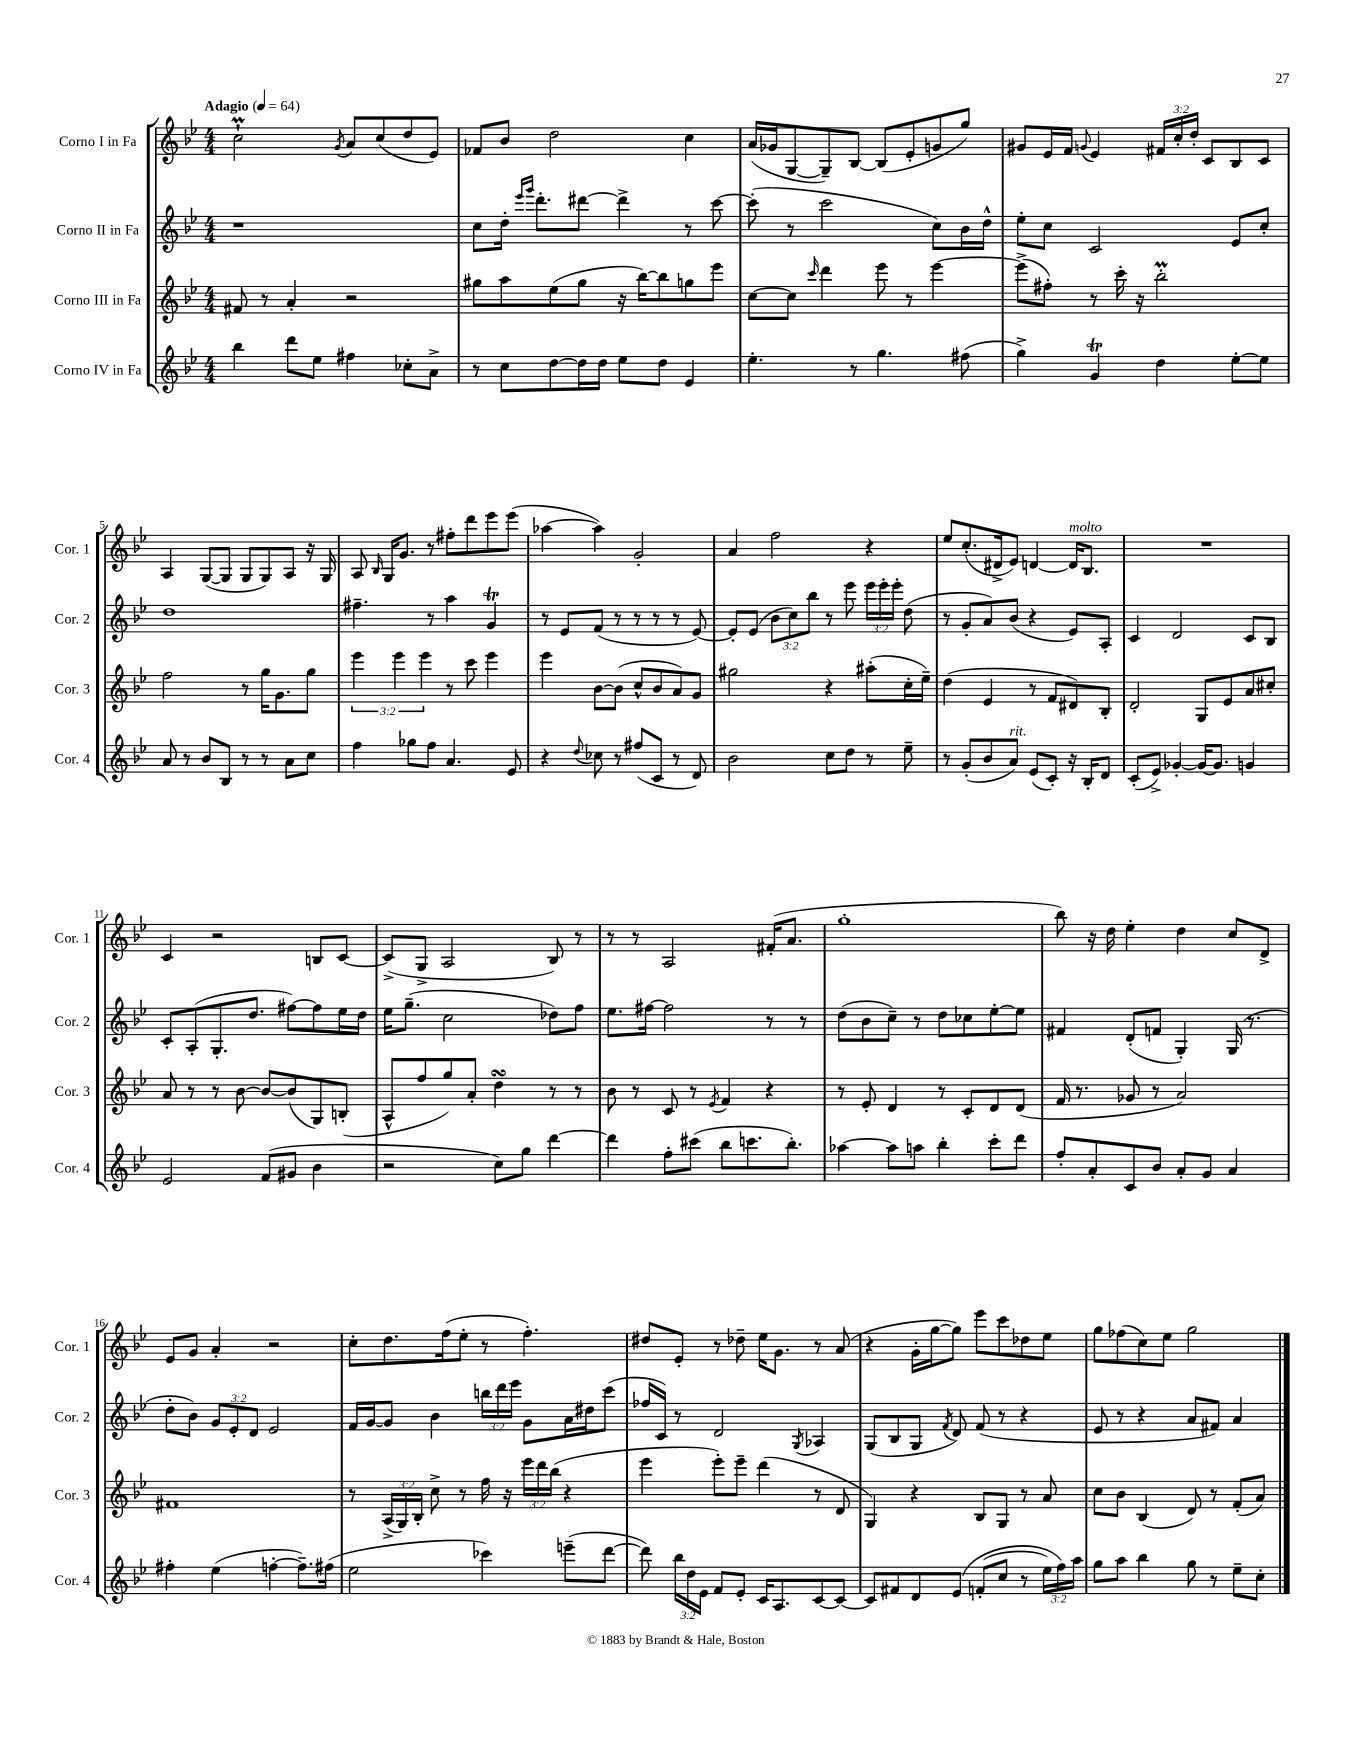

**kern	**kern	**kern	**kern
*part4	*part3	*part2	*part1
*staff4	*staff3	*staff2	*staff1
*I"Corno IV in Fa	*I"Corno III in Fa	*I"Corno II in Fa	*I"Corno I in Fa
*I'Cor. 4	*I'Cor. 3	*I'Cor. 2	*I'Cor. 1
*clefG2	*clefG2	*clefG2	*clefG2
*k[b-e-]	*k[b-e-]	*k[b-e-]	*k[b-e-]
*M4/4	*M4/4	*M4/4	*M4/4
*MM64	*MM64	*MM64	*MM64
=1	=1	=1	=1
!	!	!	!LO:TX:a:B:t=Adagio
4bb-\	8f#X/	1r	2ccM`\
.	8r	.	.
8ddd\L	4a'/	.	.
8ee-\J	.	.	.
.	.	.	8qg/
4ff#X\	2r	.	8a/L
.	.	.	(8cc/
8cc-X'\L	.	.	8dd/
8a^\J	.	.	8e-/J)
=2	=2	=2	=2
8r	8gg#X\L	8cc\L	8f-X/L
8cc\L	8aa\	16dd'\Jk	8b-/J
.	.	16qqeee-/LL	.
.	.	16qqggg/JJ	.
.	.	8.ddd'\L	.
[8dd\	(8ee-\	.	2dd\
16dd\L]	8gg#\J	[8ddd#X\J	.
16dd\JJ	.	.	.
8ee-\L	16r	4ddd#^\]	.
.	[16bb-\KL)	.	.
8dd\J	8bb-\]	.	.
4e-/	8ggn\	8r	4cc\
.	8eee-\J	[8ccc\	.
=3	=3	=3	=3
4.ee-'\	[8cc\L	(8ccc'\]	(16a/LL
.	.	.	16g-X/J
.	8cc\J]	8r	[8G/
.	16qqccc/	.	.
.	4ddd\	2ccc\	8G~/])
8r	.	.	[8B-/J
4.gg\	8eee-\	.	(8B-/L]
.	8r	.	8e-'/
.	[4eee-\	8cc\L)	8gn/
(8ff#X\	.	16b-\L	8gg/J)
.	.	16dd^^\JJ	.
=4	=4	=4	=4
4gg^\)	(8eee-^\L]	8ee-'\L	8g#X/L
.	8ff#X'\J)	8cc\J	16e-/L
.	.	.	16f/JJ
.	.	.	8qqgn/
4gT/	8r	2c/	4e-/
.	16ccc'\	.	.
.	16r	.	.
4dd\	2bb-M'\	.	24f#X/LL
.	.	.	24cc'/
.	.	.	24dd'/JJ
.	.	.	8c/L
[8ee-'\L	.	8e-/L	8B-/
8ee-\J]	.	8cc'/J	8c/J
!!LO:LB:g=z
=5	=5	=5	=5
8a/	2ff\	1dd	4A/
8r	.	.	.
8b-/L	.	.	([8G/L
8B-/J	.	.	8G/J]
8r	8r	.	8G/L
8r	16gg\KL	.	8G/)
.	8.g\	.	.
8a\L	.	.	8A/J
8cc\J	8gg\J	.	16r
.	.	.	16G/
=6	=6	=6	=6
4ff\	6eee-\	4.ff#X~\	8A/
.	.	.	16qqB-/
.	.	.	16G/KL
.	6eee-\	.	.
.	.	.	8.g/J
8gg-X\L	.	.	.
.	6eee-\	.	.
8ff\J	.	8r	8r
4.a/	8r	4aa\	8ff#X'\L
.	8ccc\	.	8ddd\
.	4eee-\	4gT/	8eee-\
8e-/	.	.	(8eee-\J
=7	=7	=7	=7
4r	4eee-\	8r	[4aa-X\
.	.	8e-/L	.
8qqdd/	.	.	.
8cc-X\	[8b-\L	(8f/J	4aa-\])
8r	(8b-\J]	8r	.
(8ff#X/L	8cc^^/L	8r	2g'/
8c/J	8b-/	8r	.
8r	8a/)	8r	.
8d/)	8g/J	[8e-/)	.
=8	=8	=8	=8
2b-\	2gg#X\	8e-'/L]	4a/
.	.	(8e-/J	.
.	.	12b-\L	2ff\
.	.	12cc\)	.
.	.	12bb-\J	.
8cc\L	4r	8r	.
8dd\J	.	8eee-\	.
8r	(8aa#X'\L	24eee-\LL	4r
.	.	24eee-'\	.
.	.	24eee-'\JJ	.
8ee-~\	16cc'\L	(8dd\	.
.	16ee-~\JJ)	.	.
=9	=9	=9	=9
8r	(4dd\	8r	8ee-/L
(8g'/L	.	8g'/L	(8.cc'/
8b-/	4e-/	8a/)	.
.	.	.	16d#X^/k
!LO:TX:a:i:t=rit.	!	!	!
8a/J)	.	(8b-/J	8e-/J)
(8e-/L	8r	4r	[4dn/
8c'/J)	8f/L	.	.
!	!	!	!LO:TX:a:i:t=molto
16r	8d#X/)	8e-/L)	16d/KL]
16B-'/KL	.	.	8.B-/J
8d/J	8B-'/J	8A'/J	.
=10	=10	=10	=10
(8c'/L	2d'/	4c/	1r
8e-^/J)	.	.	.
[4g-X'/	.	2d/	.
16g-/KL_	8G/L	.	.
8.g-/J]	.	.	.
.	8e-/	.	.
4gn/	8a/	8c/L	.
.	8cc#X'/J	8B-/J	.
!!LO:LB:g=z
=11	=11	=11	=11
2e-/	8a/	8c'/L	4c/
.	8r	(8A'/	.
.	8r	8.G'/	2r
.	[8b-\	.	.
.	.	8.dd/J	.
(8f/L	8b-/L_	.	.
8g#X/J	(8b-/]	[8ff#X\L)	.
4b-\	8G/)	8ff#\]	8Bn/L
.	(8Bn'/J	16ee-\L	[8c/J
.	.	16dd\JJ	.
=12	=12	=12	=12
2r	8A^^/L	16ee-\KL	(8c^/L]
.	.	(8.gg~\J	.
.	8ff/	.	8G^/J
.	8gg/)	2cc\	2A/
.	8a'/J	.	.
8cc\L)	4ddsSsS\	.	.
8gg\J	.	.	.
[4ddd\	8r	8dd-X\L)	8B-/)
.	8r	8ff\J	8r
=13	=13	=13	=13
4ddd\]	8b-\	8.ee-\L	8r
.	8r	.	8r
.	.	[16ff#X\Jk	.
8ff'\L	8c/	2ff#\]	2A/
(8ccc#X\J	8r	.	.
.	8qe-/	.	.
8bb-\L	4f/	.	.
8.cccn\	.	.	.
.	4r	8r	(16f#X'/KL
8.bb-'\J)	.	.	8.a/J
.	.	8r	.
=14	=14	=14	=14
[4aa-X\	8r	(8dd\L	1gg'
.	8e-'/	8b-\	.
8aa-\L]	4d/	8cc~\J)	.
8aan\J	.	8r	.
4bb-'\	8r	8dd\L	.
.	8c'/L	8cc-X\	.
8ccc'\L	8d/	[8ee-'\	.
8ddd\J	(8d/J	8ee-\J]	.
=15	=15	=15	=15
8ff'/L	16f/	4f#X/	8bb-\)
.	8.r	.	.
8a'/	.	.	16r
.	.	.	16dd\
8c/	8g-X/	(8d'/L	4ee-'\
8b-/J	8r	8fn/J	.
8a'/L	2a/)	4G'/)	4dd\
8g/J	.	.	.
4a/	.	(16G/	8cc/L
.	.	8.r	.
.	.	.	8d^/J
!!LO:LB:g=z
=16	=16	=16	=16
4ff#X'\	1f#X	8dd'\L	8e-/L
.	.	8b-\J)	8g/J
(4ee-\	.	12g/L	4a'/
.	.	12e-'/	.
.	.	12d/J	.
[4ffn'\	.	2e-/	2r
8.ff~\L])	.	.	.
(16ff#X\Jk	.	.	.
=17	=17	=17	=17
2ee-\	8r	16f/LL	8cc'\L
.	.	[16g/J	.
.	(24A^/LL	8g/J]	8.dd\
.	24G/)	.	.
.	24B-'/JJ	.	.
.	8cc^\	4b-\	.
.	.	.	(16ff\k
.	8r	.	8ee-'\J
4ccc-X\)	16ff\	24bbn\LL	8r
.	.	24ddd\	.
.	16r	.	.
.	.	24eee-\JJ	.
.	24eee-\LL	8g\L	4.ff'\)
.	24ddd\	.	.
.	(24bb-\JJ	.	.
(8eeen~\L	4r	16a\L	.
.	.	16dd#X\J	.
[8ddd\J	.	(8ccc\J	.
=18	=18	=18	=18
8ddd\])	4eee-\	16ff-X/LL	8dd#X/L
.	.	16c/JJ)	.
24bb-\LL	.	8r	8e-'/J
24dd\	.	.	.
24e-\JJ	.	.	.
8f/L	8eee-'\L)	2d/	8r
8e-'/J	8eee-~\J	.	8dd-X~\
16c/KL	(4ddd\	.	16ee-\KL
8.A/	.	.	8.g\J
.	.	8qG/	.
[8c/	8r	4A-X/	8r
8c/J_	8d/	.	(8a/
=19	=19	=19	=19
8c/L]	4G/)	(8G/L	4r
8f#X/	.	8B-/	.
8d/	4r	8G/J	16g'\LL
.	.	.	[16gg\J
.	.	8qf/	.
(8e-/J	.	8d/)	8gg\J])
(8fn'/L	8B-/L	(8f/	8eee-\L
8cc/J	8G/J	8r	8ccc\
8r	8r	4r	8dd-X\
24ee-\LL)	8a/	.	8ee-\J
24ff\)	.	.	.
24aa\JJ	.	.	.
=20	=20	=20	=20
8gg\L	8cc\L	8e-/	8gg\L
8aa\J	8b-\J	8r	(8ff-X\
4bb-\	(4B-/	4r	8cc\)
.	.	.	8ee-\J
8gg\	8d/)	8a/L	2gg\
8r	8r	8f#X/J)	.
8ee-~\L	(8f'/L	4a/	.
8cc'\J	8a/J)	.	.
==	==	==	==
*-	*-	*-	*-
